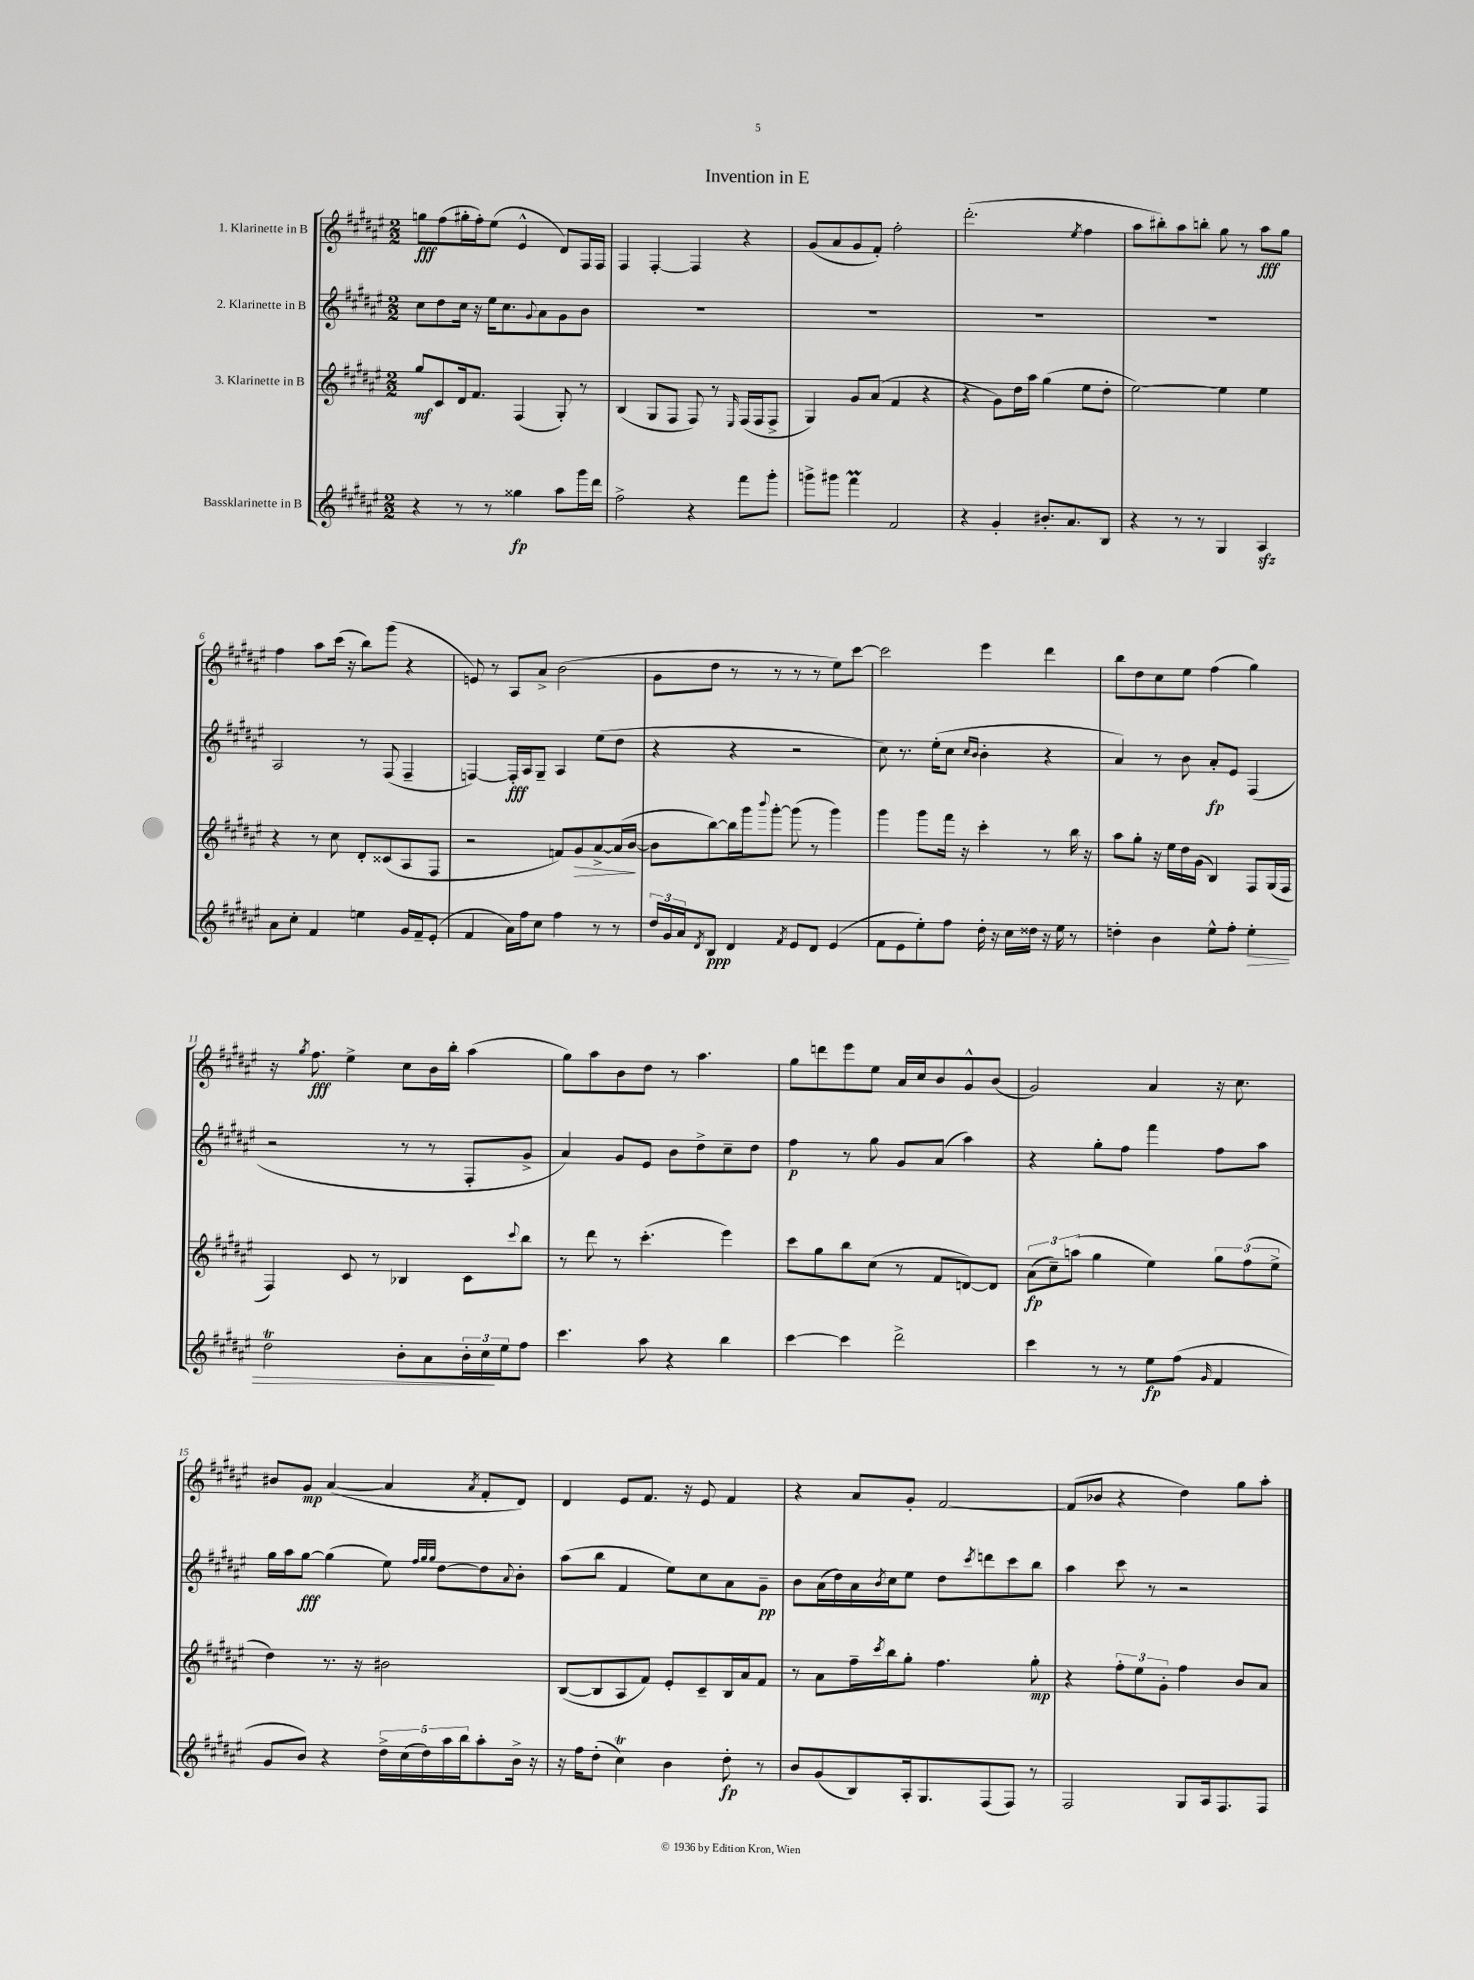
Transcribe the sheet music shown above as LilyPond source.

\header { title = "Invention in E" }
<<
\new StaffGroup <<
\new Staff = "s0" \with { instrumentName = "1. Klarinette in B" } {
    \clef treble \key fis \major \numericTimeSignature \time 2/2
    g''8\fff fis''8( gis''16-. fis''16-.) eis''8( eis'4-^ dis'8) fis16 fis16 |
    fis4 fis4~-. fis4 r4 |
    gis'8( ais'8 gis'8 fis'8-.) fis''2-. |
    dis'''2.-.( \acciaccatura { eis''8 } fis''4 |
    ais''8 bis''8-.) ais''8 b''8-. gis''8 r8 ais''8\fff gis''8 |
    fis''4 ais''8 cis'''16( r16 b''8) gis'''8( r4 |
    e'8) r8 ais8 ais'8-> b'2( |
    gis'8 dis''8 r8 r8 r8 r8 eis''8) cis'''8~ |
    cis'''2 eis'''4 dis'''4 |
    b''8 dis''8 cis''8 eis''8 fis''4( gis''4) |
    r16 \acciaccatura { gis''8 } fis''8.\fff eis''4-> cis''8 b'16 b''16-. ais''4( |
    gis''8) ais''8 b'8 dis''8 r8 ais''4. |
    gis''8 d'''8 eis'''8 eis''8 ais'16 cis''16 b'8 gis'8-^ b'8( |
    gis'2) ais'4 r16 cis''8. |
    bis'8 gis'8\mp ais'4~( ais'4 \acciaccatura { ais'8 } fis'8-. dis'8) |
    dis'4 eis'8 fis'8. r16 eis'8 fis'4 |
    r4 ais'8 gis'8-. fis'2~ |
    fis'8( bes'8 r4 dis''4) gis''8 ais''8-. \bar "|." |
}
\new Staff = "s1" \with { instrumentName = "2. Klarinette in B" } {
    \clef treble \key fis \major \numericTimeSignature \time 2/2
    cis''8 dis''8 cis''16 r16 eis''16 cis''8. \appoggiatura { gis'8 } ais'8 gis'8 b'8 |
    R1 |
    R1 |
    R1 |
    R1 |
    ais2 r8 fis8( fis4-- |
    f4~) f16-.\fff ais16 gis8-- ais4 eis''8( dis''8 |
    r4 r4 r2 |
    cis''8) r8. eis''16-.( cis''8 \grace { cis''16 b'16 } b'4-. r4 |
    ais'4) r8 b'8 ais'8-.\fp eis'8 fis4( |
    r2 r8 r8 fis8-. gis'8-> |
    ais'4) gis'8 eis'8 b'8 dis''8-> cis''8-- dis''8 |
    fis''4\p r8 gis''8 gis'8 ais'8( ais''4) |
    r4 gis''8-. fis''8 fis'''4 fis''8 ais''8 |
    gis''16 ais''16 gis''8~\fff gis''4( eis''8) \grace { fis''32 gis''32 gis''32 } dis''8~ dis''8 \appoggiatura { ais'8 } b'8-. |
    ais''8( b''8 fis'4 eis''8) cis''8 ais'8 gis'8--\pp |
    b'8 ais'16( dis''16) ais'16 \acciaccatura { b'8 } cis''16 eis''8 dis''8 \acciaccatura { cis'''8 } d'''8 cis'''8 b''8 |
    ais''4 cis'''8 r8 r2 \bar "|." |
}
\new Staff = "s2" \with { instrumentName = "3. Klarinette in B" } {
    \clef treble \key fis \major \numericTimeSignature \time 2/2
    gis''8\mf cis'8 dis'16 fis'8. fis4( gis8-.) r8 |
    b4( gis8 fis8 fis8) r8 \grace { eis16 } fis16( fis16 fis8-> |
    gis4) gis'8 ais'8( fis'4 r4 |
    r4 gis'8) dis''16 ais''16 gis''4( eis''8 dis''8-. |
    eis''2~) eis''4 eis''4 |
    r4 r8 cis''8 dis'8-. cisis'8( ais8 fis8 |
    r2 f'8) gis'8\> ais'8~-> ais'16( b'16~\! |
    b'8 b''8~) b''16 gis'''16 \appoggiatura { b'''8 } gis'''8~-. gis'''8( r8 gis'''4) |
    gis'''4 gis'''8 fis'''16 r16 cis'''4-. r8 b''16 r16 |
    ais''8 gis''8-. r16 eis''16 dis''16 gis'16( b4) fis8 gis16( fis16 |
    fis4) cis'8 r8 bes4 cis'8 \appoggiatura { cis'''8 } b''8 |
    r8 dis'''8 r8 cis'''4.-.( eis'''4) |
    cis'''8 gis''8 b''8 cis''8( r8 fis'8 d'8~) d'8 |
    \tuplet 3/2 { ais'8\fp( cis''8--) a''8( } gis''4 eis''4) \tuplet 3/2 { gis''8 fis''8( eis''8-> } |
    dis''4) r8. r16 bis'2 |
    b8~( b8 ais8 fis'8) eis'8-. cis'8-- b16 ais'16 fis'8 |
    r8 ais'8 fis''16-- \acciaccatura { cis'''8 } b''16 gis''8-. fis''4. gis''8-.\mp |
    r4 \tuplet 3/2 { fis''8-. eis''8 gis'8-. } fis''4 b'8 ais'8 \bar "|." |
}
\new Staff = "s3" \with { instrumentName = "Bassklarinette in B" } {
    \clef treble \key fis \major \numericTimeSignature \time 2/2
    r4 r8 r8 gisis''4\fp ais''8 gis'''16 dis'''16 |
    fis''2-> r4 fis'''8 gis'''8-. |
    g'''8-> gis'''8 fis'''4\prall fis'2 |
    r4 gis'4-. bis'8.-. ais'8. b8 |
    r4 r8 r8 gis4 ais4\sfz |
    ais'8 cis''8-. fis'4 e''4 gis'16 fis'16-- eis'8-.( |
    fis'4 ais'16) fis''16 cis''8 fis''4 r8 r8 |
    \tuplet 3/2 { dis''16 gis'16 ais'16 } \acciaccatura { dis'8 } b8\ppp dis'4 \acciaccatura { fis'8 } eis'8 dis'8 eis'4( |
    fis'8 eis'8 eis''8-.) fis''8 dis''16-. r16 cis''16 disis''16 r16 eis''16 r8 |
    d''4-. b'4 eis''8-^ fis''8-. eis''4-.\> |
    dis''2\trill b'8-. ais'8 \tuplet 3/2 { b'16-. cis''16\! eis''16 } fis''8 |
    cis'''4. ais''8 r4 b''4 |
    cis'''4~ cis'''4 dis'''2-> |
    cis'''4 r8 r8 eis''8\fp fis''8( \grace { gis'16 } fis'4 |
    gis'8 b'8) r4 \tuplet 5/4 { dis''16-> cis''16( dis''16) ais''16 b''16 } ais''8-. b'16-> r16 |
    r16 fis''16 dis''8-.( cis''4\trill) b'4 dis''8-.\fp r8 |
    b'8 gis'8( b8) ais16-. gis8. fis8( fis8) r8 |
    fis2 gis8 ais16 fis8. fis8 \bar "|." |
}
>>
>>
